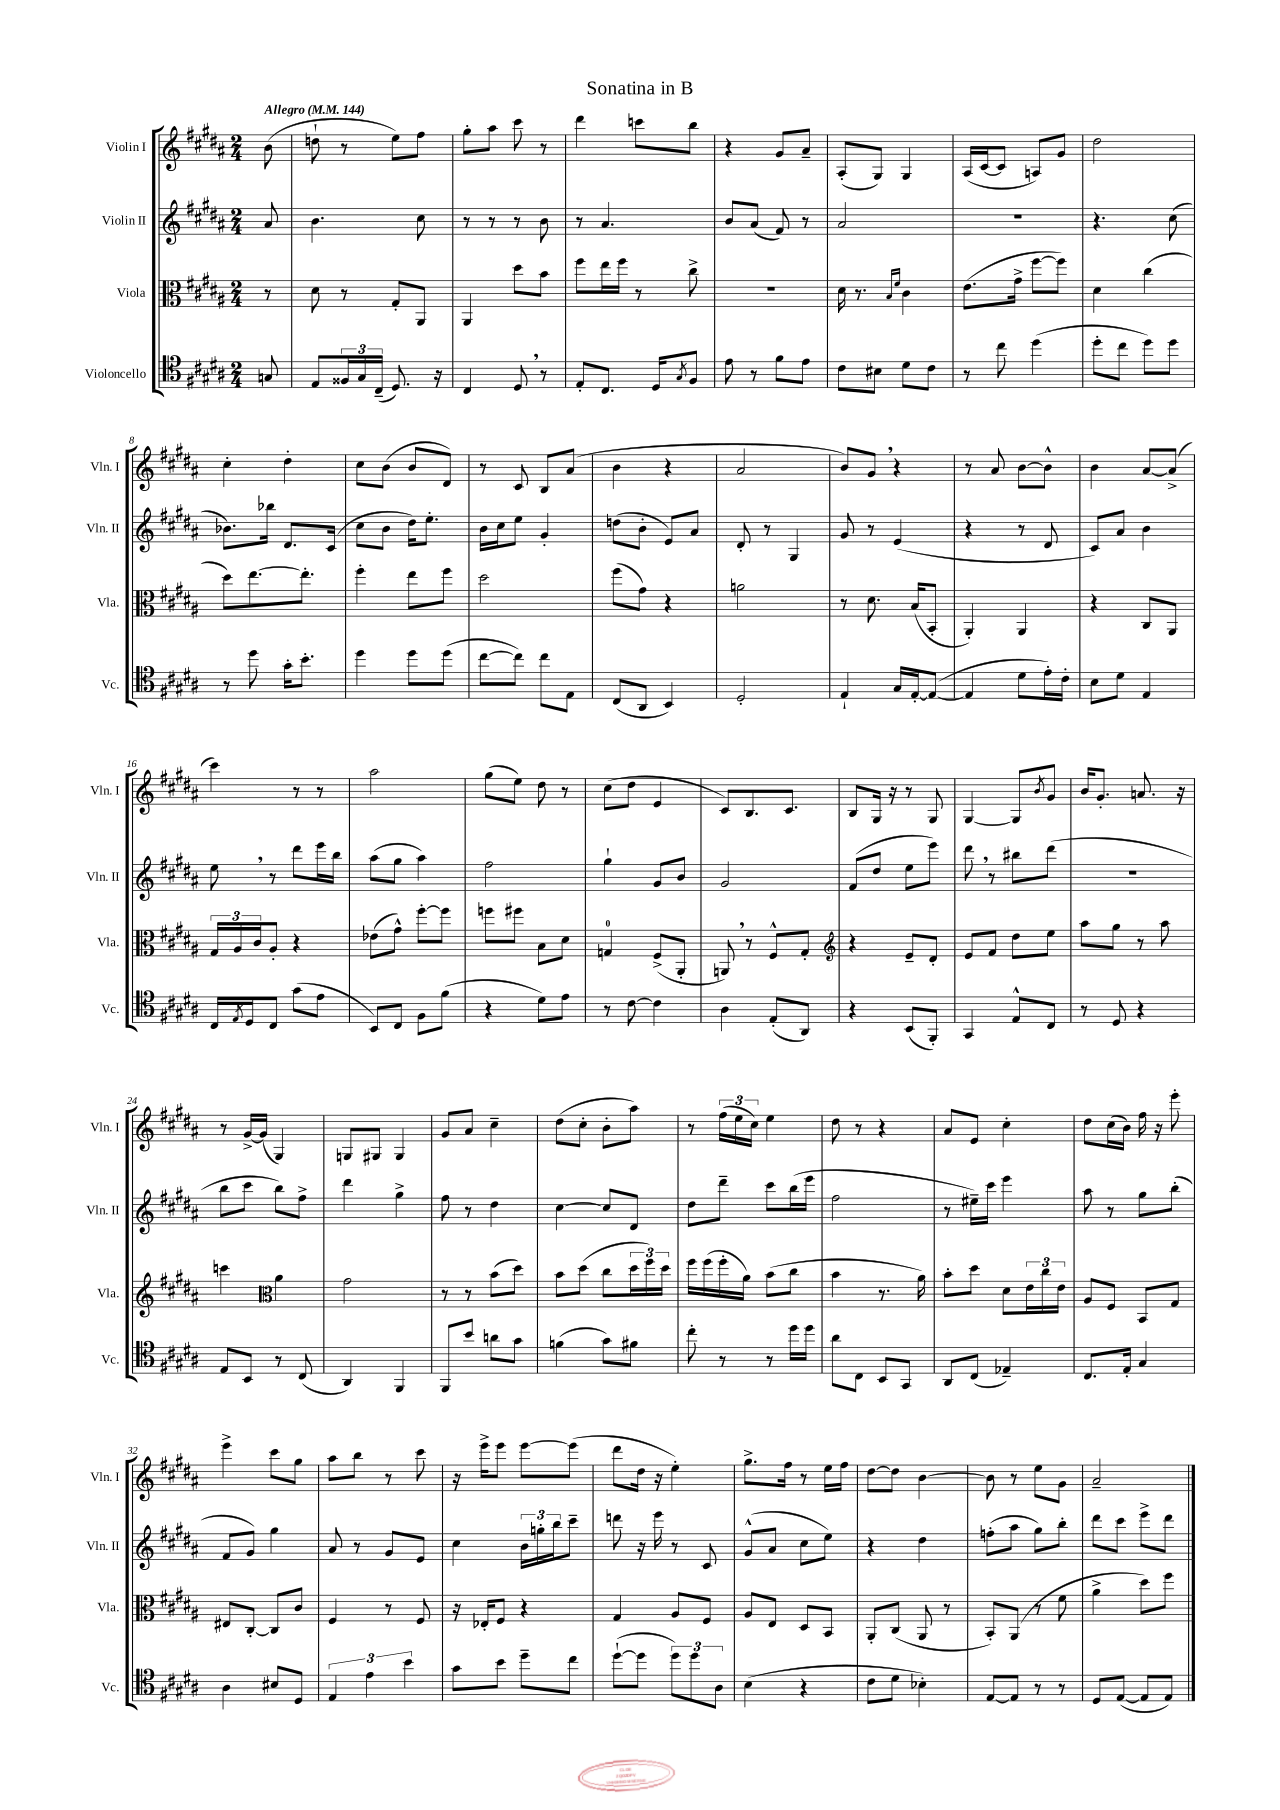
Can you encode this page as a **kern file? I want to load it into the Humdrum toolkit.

**kern	**kern	**kern	**kern
*part4	*part3	*part2	*part1
*staff4	*staff3	*staff2	*staff1
*I"Violoncello	*I"Viola	*I"Violin II	*I"Violin I
*I'Vc.	*I'Vla.	*I'Vln. II	*I'Vln. I
*clefC4	*clefC3	*clefG2	*clefG2
*k[f#c#g#d#a#]	*k[f#c#g#d#a#]	*k[f#c#g#d#a#]	*k[f#c#g#d#a#]
*M2/4	*M2/4	*M2/4	*M2/4
*MM144	*MM144	*MM144	*MM144
=	=	=	=
!	!	!	!LO:TX:a:B:t=Allegro
8Gn/	8r	8a#/	(8b\
=1	=1	=1	=1
8E/L	8d#\	4.b\	8ddn`\
24F##X/L	8r	.	8r
24G#/	.	.	.
(24C#~/JJ	.	.	.
8.D#/)	8G#'/L	.	8ee\L)
.	8AA#/J	8cc#\	8ff#\J
16r	.	.	.
=2	=2	=2	=2
4C#/	4AA#/	8r	8gg#'\L
.	.	8r	8aa#\J
8D#,/	8dd#\L	8r	8ccc#\
8r	8b\J	8b\	8r
=3	=3	=3	=3
8E'/L	8ff#\L	8r	4ddd#\
8.C#/J	16ee\L	4.a#/	.
.	16ff#\JJ	.	.
.	8r	.	8cccn\L
16D#/KL	.	.	.
8qG#/	.	.	.
8F#/J	8cc#^\	.	8bb\J
=4	=4	=4	=4
8e\	2r	8b/L	4r
8r	.	(8a#/J	.
8f#\L	.	8f#/)	8g#/L
8e\J	.	8r	8a#~/J
=5	=5	=5	=5
8c#\L	16d#\	2a#/	(8A#'/L
.	8.r	.	.
8B#X\J	.	.	8G#/J)
.	16qqB/LL	.	.
.	16qqf#/JJ	.	.
8d#\L	4c#\	.	4G#/
8c#\J	.	.	.
=6	=6	=6	=6
8r	(8.e\L	2r	(16A#/LL
.	.	.	[16c#/J
8cc#\	.	.	8c#/J]
.	16g#^\Jk	.	.
(4dd#\	[8ff#\L	.	8An/L)
.	8ff#\J])	.	8g#/J
=7	=7	=7	=7
8dd#'\L	4d#\	4.r	2dd#\
8cc#\J	.	.	.
8dd#\L)	(4cc#\	.	.
8dd#\J	.	(8cc#\	.
!!LO:LB:g=z
=8	=8	=8	=8
8r	8dd#\L)	8.b-X\L)	4cc#'\
8dd#\	[8.ee\	.	.
.	.	16bb-X\Jk	.
16g#'\KL	.	8.d#/L	4dd#'\
8.b'\J	8.ee'\J]	.	.
.	.	(16c#/Jk	.
=9	=9	=9	=9
4dd#\	4ff#'\	8cc#\L	8cc#\L
.	.	8b\J	(8b\J
8dd#\L	8ee\L	16dd#\KL)	8b/L
.	.	8.ee'\J	.
(8dd#\J	8ff#\J	.	8d#/J)
=10	=10	=10	=10
[8cc#\L	2dd#\	16b\LL	8r
.	.	16cc#\J	.
8cc#\J])	.	8ee\J	8c#/
8cc#\L	.	4g#'/	8B/L
8E\J	.	.	(8a#/J
=11	=11	=11	=11
(8C#/L	(8ff#\L	(8ddn\L	4b\
8AA#/J	8g#\J)	8b'\J	.
4BB/)	4r	8e/L)	4r
.	.	8a#/J	.
=12	=12	=12	=12
2D#'/	2an\	8d#'/	2a#/
.	.	8r	.
.	.	4G#/	.
=13	=13	=13	=13
4E`/	8r	8g#/	8b/L)
.	8.d#\	8r	8g#,/J
16G#/LL	.	(4e/	4r
[16E'/J	(16B/KL	.	.
(8E/J_	8BB'/J	.	.
=14	=14	=14	=14
4E/]	4AA#'/)	4r	8r
.	.	.	8a#/
8d#\L	4AA#/	8r	[8b\L
16e'\L)	.	8d#/	8b^^\J]
16c#'\JJ	.	.	.
=15	=15	=15	=15
8B\L	4r	8c#/L)	4b\
8d#\J	.	8a#/J	.
4E/	8C#/L	4b\	[8a#/L
.	8AA#/J	.	(8a#^/J]
!!LO:LB:g=z
=16	=16	=16	=16
16C#/LL	24G#/LL	8ee,\	4ccc#\)
.	24A#/	.	.
8qE/	.	.	.
16D#/J	.	.	.
.	24c#/J	.	.
8C#/J	8A#'/J	8r	.
(8g#\L	4r	8ddd#\L	8r
8e\J	.	16eee\L	8r
.	.	16bb\JJ	.
=17	=17	=17	=17
8BB/L)	(8e-X\L	(8aa#\L	2aa#\
8C#/J	8g#^^\J)	8gg#\J	.
8F#\L	[8ff#'\L	4aa#\)	.
(8f#\J	8ff#\J]	.	.
=18	=18	=18	=18
4r	8ffn\L	2ff#\	(8gg#\L
.	8ff#X\J	.	8ee\J)
8d#\L)	8B\L	.	8dd#\
8e\J	8d#\J	.	8r
=19	=19	=19	=19
8r	4Gn/	4gg#`\	(8cc#\L
[8c#\	.	.	8dd#\J
4c#\]	(8F#^/L	8g#/L	4e/
.	8AA#'/J	8b/J	.
=20	=20	=20	=20
4A#\	8AAn,/)	2g#/	8c#/L)
.	8r	.	8.B/
(8E'/L	8F#^^/L	.	.
.	.	.	8.c#/J
8AA#/J)	8G#'/J	.	.
=21	=21	=21	=21
*	*clefG2	*	*
4r	4r	(8f#/L	8B/L
.	.	8dd#/J	16G#/Jk
.	.	.	16r
(8BB/L	8e~/L	8ee\L	8r
8FF#'/J)	8d#'/J	8eee\J)	8G#/
=22	=22	=22	=22
4GG#/	8e/L	8ddd#,\	[4G#/
.	8f#/J	8r	.
8E^^/L	8dd#\L	8bb#X\L	8G#/L]
.	.	.	8qb/
8C#/J	8ee\J	(8ddd#\J	8g#/J
=23	=23	=23	=23
8r	8aa#\L	2r	16b/KL
.	.	.	8.g#'/J
8D#/	8gg#\J	.	.
4r	8r	.	8.an/
.	8aa#\	.	.
.	.	.	16r
!!LO:LB:g=z
=24	=24	=24	=24
8E/L	4cccn\	8bb\L	8r
8BB/J	.	8ccc#\J	[16g#^/LL
.	.	.	(16g#/JJ]
*	*clefC3	*	*
8r	4a#\	8bb\L)	4G#/)
(8C#/	.	8ff#^\J	.
=25	=25	=25	=25
4AA#/)	2g#\	4ddd#\	8Gn/L
.	.	.	8G#X/J
4FF#/	.	4gg#^\	4G#/
=26	=26	=26	=26
8FF#/L	8r	8ff#\	8g#/L
8b/J	8r	8r	8a#/J
8an\L	(8b\L	4dd#\	4cc#~\
8g#\J	8dd#\J)	.	.
=27	=27	=27	=27
(4fn\	8b\L	[4cc#\	(8dd#\L
.	(8dd#\J	.	8cc#'\J
8g#\L)	8cc#\L	8cc#/L]	8b'\L
8f#X\J	24dd#\L	8d#/J	8aa#\J)
.	24ff#\)	.	.
.	24dd#\JJ	.	.
=28	=28	=28	=28
8cc#'\	16ff#\LL	8dd#\L	8r
.	(16ff#\	.	.
8r	16ff#'\	8ddd#~\J	(24ff#\LL
.	.	.	24ee\
.	16a#\JJ)	.	.
.	.	.	24cc#\JJ)
8r	(8b\L	8ccc#\L	4ee\
16dd#\LL	8cc#\J	(16bb\L	.
16dd#\JJ	.	16eee\JJ	.
=29	=29	=29	=29
8a#\L	4b\	2ff#\	8dd#\
8C#\J	.	.	8r
8BB/L	8.r	.	4r
8GG#/J	.	.	.
.	16a#\)	.	.
=30	=30	=30	=30
8AA#/L	8b'\L	8r	8a#/L
(8C#/J	8dd#\J	16ee#X~\LL)	8e/J
.	.	16ccc#\JJ	.
4E-X~/)	8d#\L	4eee\	4cc#'\
.	24e\L	.	.
.	24cc#\	.	.
.	24e\JJ	.	.
=31	=31	=31	=31
8.C#/L	8A#/L	8aa#\	8dd#\L
.	8F#/J	8r	(16cc#\L
16E'/Jk	.	.	16b\JJ)
4G#/	8BB/L	8gg#\L	16ff#\
.	.	.	16r
.	8G#/J	(8bb'\J	8eee'\
!!LO:LB:g=z
=32	=32	=32	=32
4A#\	8E#X/L	8f#/L	4eee^\
.	[8C#'/J	8g#/J)	.
8B#X/L	8C#/L]	4gg#\	8ccc#\L
8D#/J	8c#/J	.	8gg#\J
=33	=33	=33	=33
6E/	4F#/	8a#/	8aa#\L
.	.	8r	8bb\J
6e\	.	.	.
.	8r	8g#/L	8r
6b\	.	.	.
.	8F#/	8e/J	8ccc#\
=34	=34	=34	=34
8g#\L	16r	4cc#\	16r
.	16E-X'/KL	.	16eee^\KL
8b\J	8F#/J	.	8eee\J
8dd#~\L	4r	24b\LL	[8eee\L
.	.	24ggn'\	.
.	.	24bb\J	.
8cc#\J	.	8ccc#~\J	(8eee\J]
=35	=35	=35	=35
([8dd#`\L	4G#/	8dddn\	8ddd#\L
8dd#\J]	.	16r	16dd#\Jk
.	.	16eee\	16r
12dd#\L)	8A#/L	8r	4ee'\)
12dd#\	.	.	.
.	8F#/J	8c#/	.
12A#\J	.	.	.
=36	=36	=36	=36
(4B\	8A#/L	(8g#^^/L	8.gg#^\L
.	8E/J	8a#/J	.
.	.	.	16ff#\Jk
4r	8D#/L	8cc#\L	8r
.	8BB/J	8ee\J)	16ee\LL
.	.	.	16ff#\JJ
=37	=37	=37	=37
8c#\L	8AA#'/L	4r	[8dd#\L
8d#\J	(8C#/J	.	8dd#\J]
4B-X'\)	8AA#/	4dd#\	[4b\
.	8r	.	.
=38	=38	=38	=38
[8E/L	8BB'/L)	(8ffn'\L	8b\]
8E/J]	(8AA#/J	8aa#\J	8r
8r	8r	8gg#\L)	8ee\L
8r	8f#\	8bb'\J	8g#\J
=39	=39	=39	=39
8D#/L	4a#^\	8ddd#\L	2a#~/
([8E/J	.	8ccc#\J	.
8E/L]	8dd#\L)	8eee^\L	.
8E/J)	8ff#\J	8ddd#\J	.
==	==	==	==
*-	*-	*-	*-
